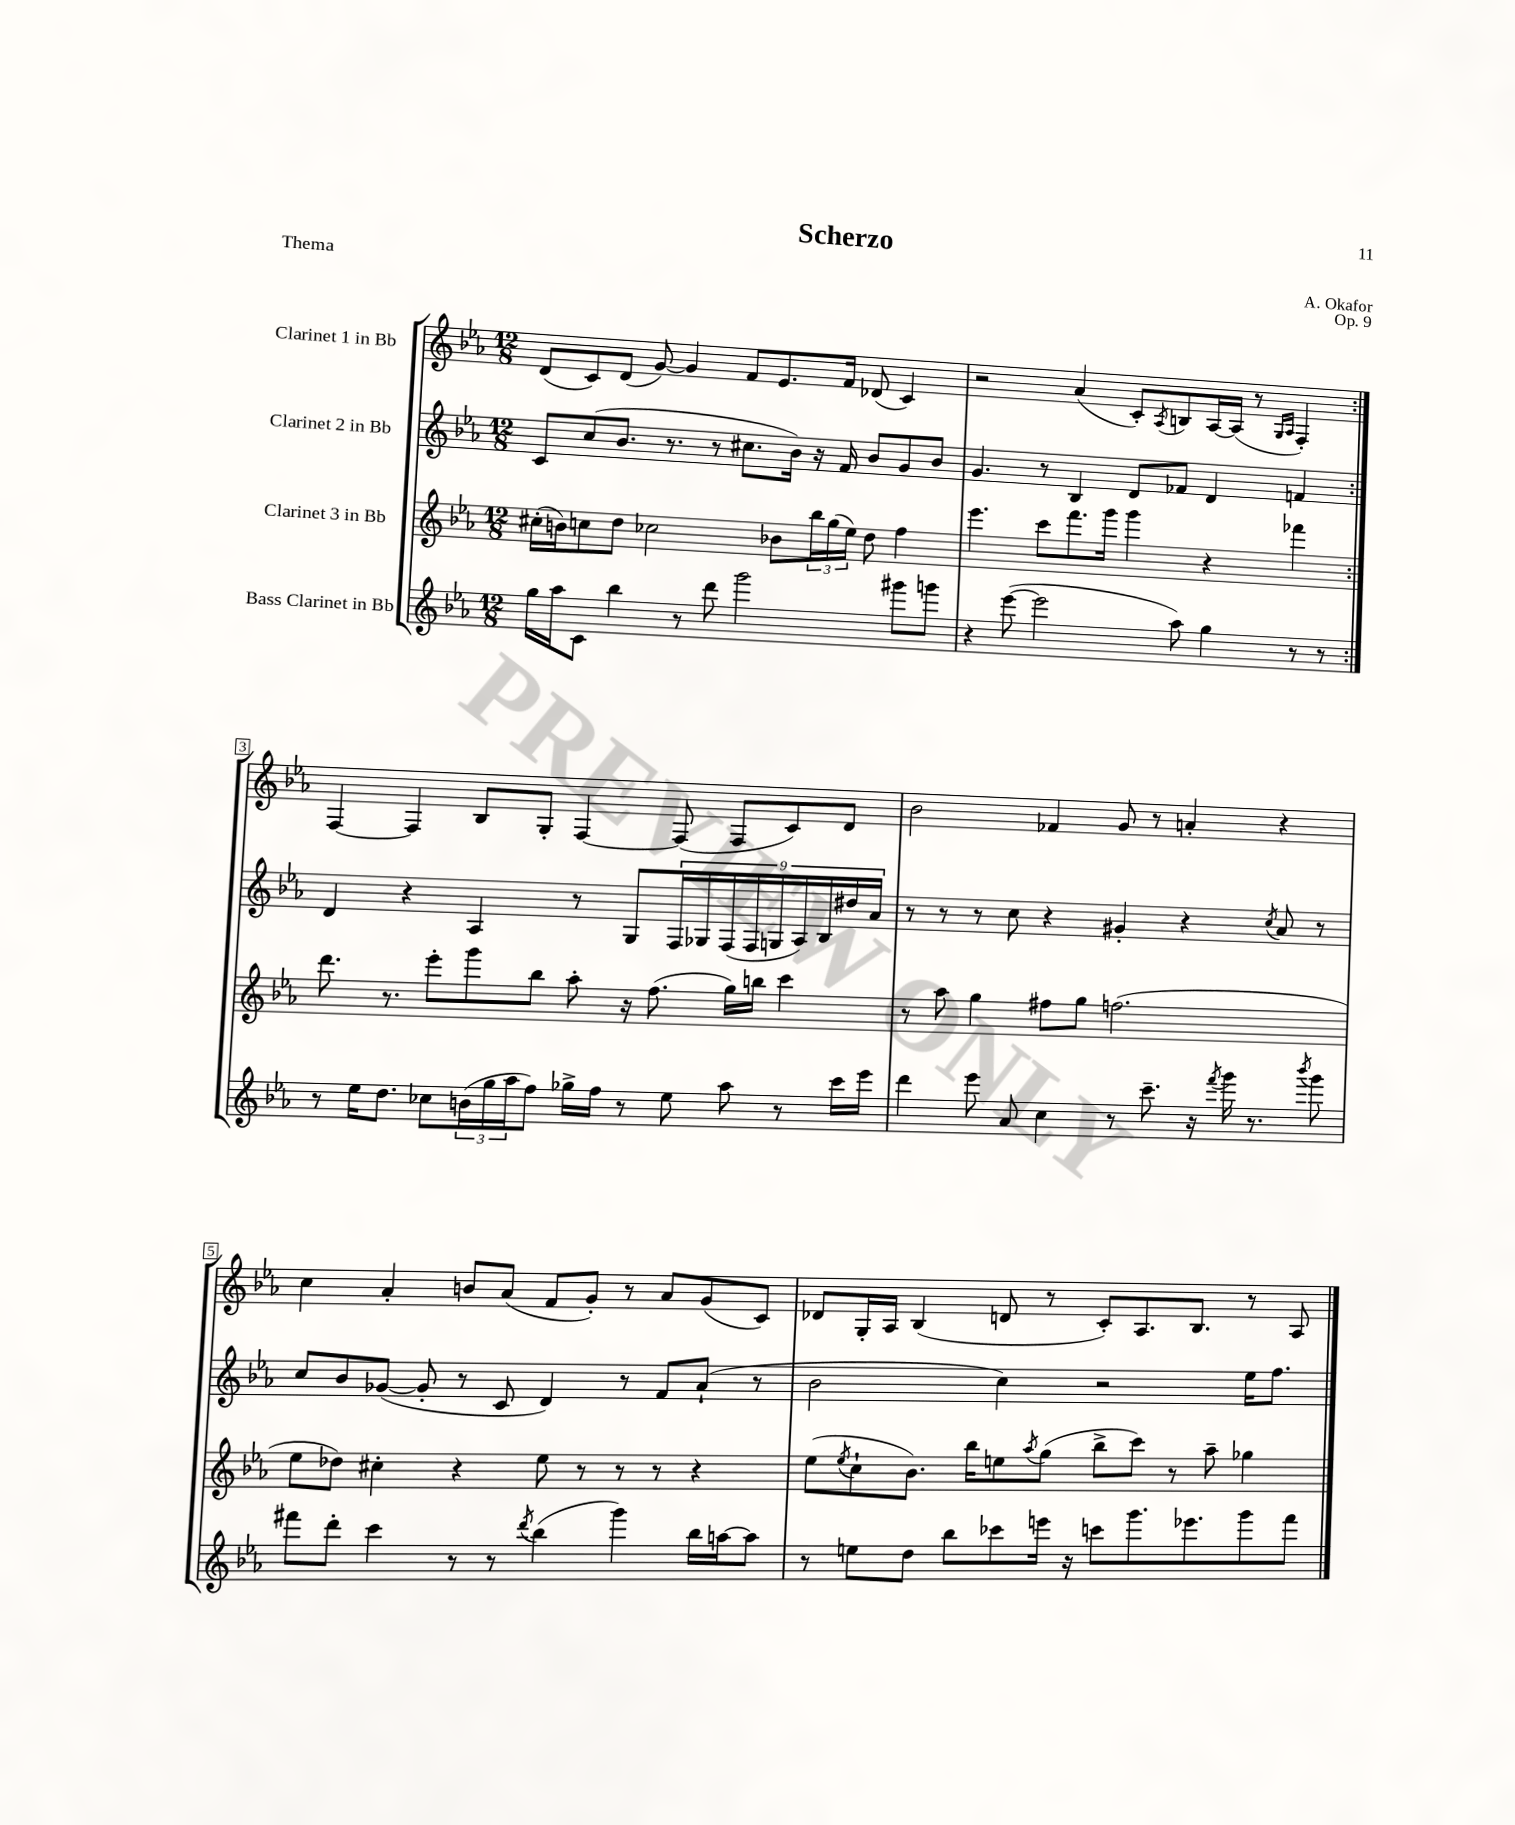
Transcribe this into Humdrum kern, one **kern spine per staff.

**kern	**kern	**kern	**kern
*staff4	*staff3	*staff2	*staff1
*clefG2	*clefG2	*clefG2	*clefG2
*k[b-e-a-]	*k[b-e-a-]	*k[b-e-a-]	*k[b-e-a-]
*M12/8	*M12/8	*M12/8	*M12/8
16gg	(16cc#'	8c	(8d
16aa-	16b)	.	.
8c	8cc	(8cc	8c)
4bb-	8dd	8.b-	(8d
.	2cc-	.	[8g)
.	.	8.r	.
8r	.	.	4g]
8ddd	.	8r	.
2ggg	.	8.cc#	8f
.	8b-	.	8.e-
.	.	16b-)	.
.	24bb-	16r	.
.	(24gg	.	.
.	.	16f	16f
.	24ee-)	.	.
.	8dd	8b-	(8d-
8ggg#	4ff	8g	4c)
8ggg	.	8b-	.
=	=	=	=
4r	4.eee-	4.g	2r
([8eee-	.	.	.
2eee-]	8ccc	8r	.
.	8.fff	4B-	(4a-
.	16ggg	.	.
.	4ggg	8d	8c')
.	.	.	8qA-
8aa-)	.	8f-	8B
4gg	4r	4d	[16A-
.	.	.	(16A-]
.	.	.	8r
.	.	.	16qqG
.	.	.	16qqA-
8r	4fff-	4f	4F')
8r	.	.	.
=:|!	=:|!	=:|!	=:|!
8r	8.ddd	4d	[4F
16ee-	.	.	.
8.dd	8.r	.	.
.	.	4r	4F]
8cc-	8eee-'	.	.
(24b	8ggg	4A-	8B-
24gg	.	.	.
24aa-	.	.	.
8ff)	8bb-	.	8G'
16gg-^	8aa-'	8r	[4F
16ff	.	.	.
8r	16r	8G	.
.	(8.ff	.	.
8ee-	.	18F	(8F]
.	.	18G-	.
.	.	(18F	.
8aa-	16gg)	.	8F
.	.	18F	.
.	16bb	.	.
.	.	18G	.
8r	4ccc	.	8c)
.	.	18A-)	.
.	.	18B-	.
16ccc	.	.	8d
.	.	18dd#	.
16eee-	.	.	.
.	.	18a-	.
=	=	=	=
4ddd	8r	8r	2b-
.	8aa-	8r	.
8eee-	4gg	8r	.
8a-	.	8cc	.
4cc	8ff#	4r	4f-
.	8gg	.	.
8r	(2.ff	4g#'	8g
8.ccc~	.	.	8r
.	.	4r	4a'
16r	.	.	.
8qfff	.	.	.
16ggg	.	.	.
8.r	.	.	.
.	.	8qcc	.
.	.	8a-	4r
8qbbb-	.	.	.
8ggg	.	8r	.
=	=	=	=
8fff#	8ee-	8cc	4cc
8ddd'	8dd-)	8b-	.
4ccc	4cc#'	([8g-	4a-'
.	.	8g-']	.
8r	4r	8r	8b
8r	.	8c	(8a-
8qddd	.	.	.
(4bb-	8ee-	4d)	8f
.	8r	.	8g')
4ggg)	8r	8r	8r
.	8r	8f	8a-
16bb-	4r	(8a-`	(8g
[16aa	.	.	.
8aa]	.	8r	8c)
=	=	=	=
8r	(8ee-	2b-	8d-
.	8qee-	.	.
8ee	8cc`	.	16G'
.	.	.	16A-
8dd	8.b-)	.	(4B-
8bb-	.	.	.
.	16bb-	.	.
8ccc-	8ee	4cc)	8d
.	8qaa-	.	.
16eee	(8gg	.	8r
16r	.	.	.
8ccc	8bb-^	2r	8c')
8.ggg	8ccc)	.	8.A-
.	8r	.	.
8.eee-	.	.	8.B-
.	8aa-~	.	.
8ggg	4gg-	16ee-	8r
.	.	8.ff	.
8fff	.	.	8A-
==	==	==	==
*-	*-	*-	*-
